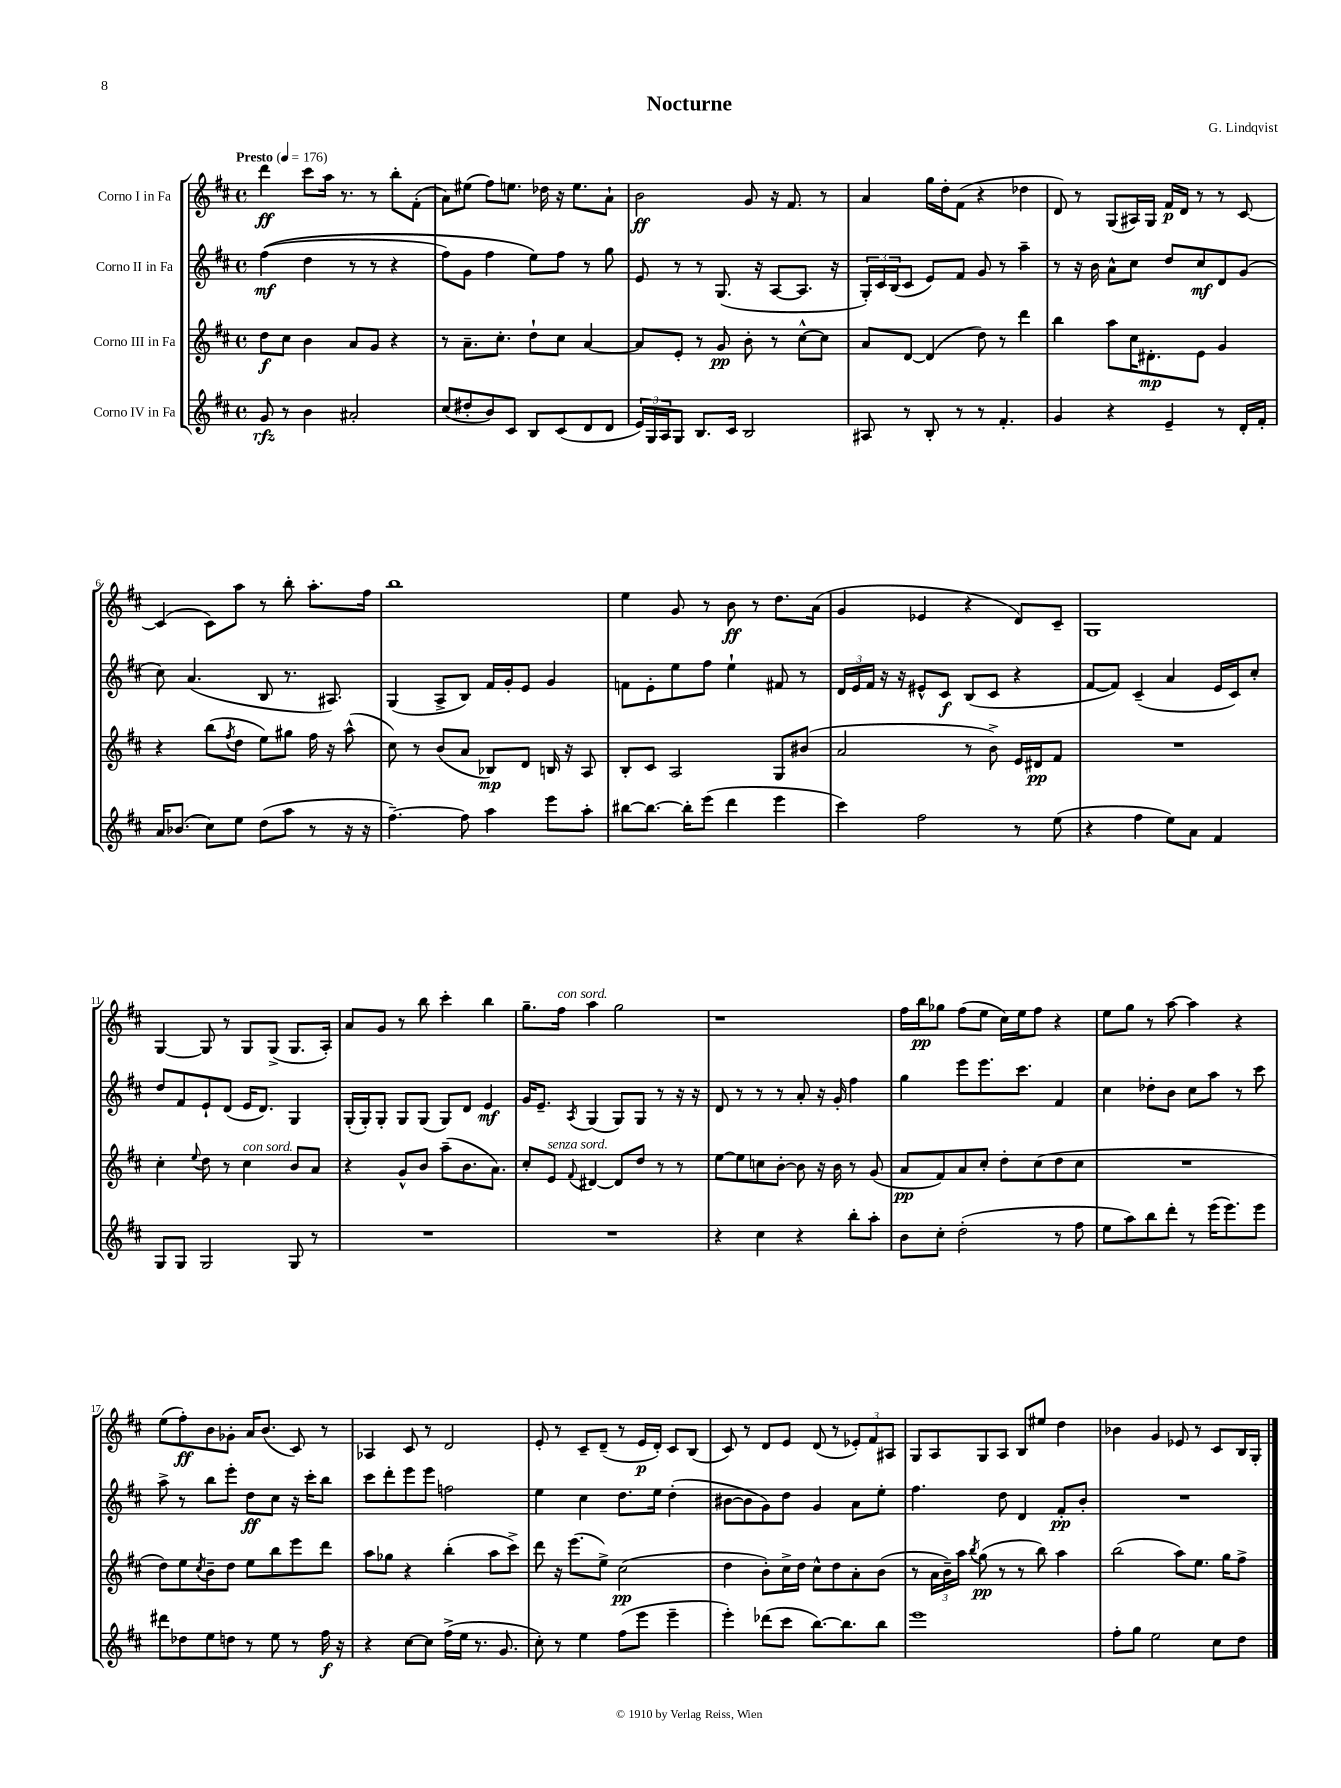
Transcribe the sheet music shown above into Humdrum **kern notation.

**kern	**dynam	**kern	**dynam	**kern	**dynam	**kern	**dynam
*part4	*part4	*part3	*part3	*part2	*part2	*part1	*part1
*staff4	*staff4	*staff3	*staff3	*staff2	*staff2	*staff1	*staff1
*I"Corno IV in Fa	*	*I"Corno III in Fa	*	*I"Corno II in Fa	*	*I"Corno I in Fa	*
*clefG2	*	*clefG2	*	*clefG2	*	*clefG2	*
*k[f#c#]	*	*k[f#c#]	*	*k[f#c#]	*	*k[f#c#]	*
*M4/4	*	*M4/4	*	*M4/4	*	*M4/4	*
*met(c)	*	*met(c)	*	*met(c)	*	*met(c)	*
*MM176	*	*MM176	*	*MM176	*	*MM176	*
=1	=1	=1	=1	=1	=1	=1	=1
!	!	!	!	!	!	!LO:TX:a:B:t=Presto	!
8g/	rfz	8dd\L	f	((4ff#\	mf	4ddd\	ff
8r	.	8cc#\J	.	.	.	.	.
4b\	.	4b\	.	4dd\	.	8ccc#\L	.
.	.	.	.	.	.	16aa\Jk	.
.	.	.	.	.	.	8.r	.
2a#X'/	.	8a/L	.	8r	.	.	.
.	.	8g/J	.	8r	.	8r	.
.	.	4r	.	4r	.	8bb'\L	.
.	.	.	.	.	.	(8f#'\J	.
=2	=2	=2	=2	=2	=2	=2	=2
(8cc#/L	.	8r	.	8ff#\L)	.	8a\L)	.
8dd#X'/	.	8.a~\L	.	8g\J	.	(8ee#X\J	.
8b/)	.	.	.	4ff#\	.	8ff#\L)	.
.	.	8.cc#'\J	.	.	.	.	.
8c#/J	.	.	.	.	.	8.een\J	.
8B/L	.	8dd`\L	.	8ee\L)	.	.	.
.	.	.	.	.	.	16dd-X\	.
(8c#/	.	8cc#\J	.	8ff#\J	.	16r	.
.	.	.	.	.	.	8.ee\L	.
8d/	.	[4a/	.	8r	.	.	.
8d/J	.	.	.	8gg\	.	8a`\J	.
=3	=3	=3	=3	=3	=3	=3	=3
24e/LL)	.	8a/L]	.	8e/	.	2b\	ff
24G/	.	.	.	.	.	.	.
24A/J	.	.	.	.	.	.	.
8G/J	.	8e'/J	.	8r	.	.	.
8.B/L	.	8r	.	8r	.	.	.
.	.	8g/	pp	(8.G/	.	.	.
16c#/Jk	.	.	.	.	.	.	.
2B/	.	8b'\	.	.	.	8g/	.
.	.	.	.	16r	.	.	.
.	.	8r	.	[8A/L	.	16r	.
.	.	.	.	.	.	8.f#/	.
.	.	[8cc#^^\L	.	8.A/J]	.	.	.
.	.	8cc#\J]	.	.	.	8r	.
.	.	.	.	16r	.	.	.
=4	=4	=4	=4	=4	=4	=4	=4
8A#X/	.	8a/L	.	24G'/LL)	.	4a/	.
.	.	.	.	24c#/	.	.	.
.	.	.	.	(24B/J	.	.	.
8r	.	[8d/J	.	8c#/J	.	.	.
8B'/	.	(4d/]	.	8e/L)	.	16gg\LL	.
.	.	.	.	.	.	16dd'\J	.
8r	.	.	.	8f#/J	.	(8f#\J	.
8r	.	8dd\)	.	8g/	.	4r	.
4.f#'/	.	8r	.	8r	.	.	.
.	.	4ddd\	.	4aa~\	.	4dd-X\	.
=5	=5	=5	=5	=5	=5	=5	=5
4g/	.	4bb\	.	8r	.	8d/)	.
.	.	.	.	16r	.	8r	.
.	.	.	.	16b\	.	.	.
4r	.	8aa\L	.	8a^^\L	.	(8G/L	.
.	.	16cc#\K	.	8cc#\J	.	16A#X/L)	.
.	.	8.d#X'\	mp	.	.	16G/JJ	.
4e~/	.	.	.	8dd/L	.	16f#/LL	p
.	.	.	.	.	.	16d/JJ	.
.	.	8e\J	.	8cc#/	mf	8r	.
8r	.	4g/	.	8d/	.	8r	.
16d'/LL	.	.	.	(8g/J	.	[8c#/	.
16f#'/JJ	.	.	.	.	.	.	.
!!LO:LB:g=z
=6	=6	=6	=6	=6	=6	=6	=6
16a/KL	.	4r	.	8cc#\)	.	(4c#/]	.
(8.b-X/J	.	.	.	.	.	.	.
.	.	.	.	(4.a/	.	.	.
8cc#\L)	.	(8bb\L	.	.	.	8c#\L)	.
.	.	8qff#/	.	.	.	.	.
8ee\J	.	8dd\J	.	.	.	8aa\J	.
(8dd\L	.	8ee\L)	.	8B/	.	8r	.
8aa\J	.	8gg#X\J	.	8.r	.	8bb'\	.
8r	.	16ff#\	.	.	.	8.aa'\L	.
.	.	16r	.	8.A#X/)	.	.	.
16r	.	(8aa^^\	.	.	.	.	.
16r	.	.	.	.	.	16ff#\Jk	.
=7	=7	=7	=7	=7	=7	=7	=7
[4.ff#~\)	.	8cc#\)	.	(4G/	.	1bb	.
.	.	8r	.	.	.	.	.
.	.	(8b/L	.	8A^/L	.	.	.
8ff#\]	.	8a/J	.	8B/J)	.	.	.
4aa\	.	8B-X/L)	mp	16f#/LL	.	.	.
.	.	.	.	16g'/J	.	.	.
.	.	8d/J	.	8e/J	.	.	.
8eee\L	.	16Bn/	.	4g/	.	.	.
.	.	16r	.	.	.	.	.
8aa'\J	.	8A/	.	.	.	.	.
=8	=8	=8	=8	=8	=8	=8	=8
[8bb#X\L	.	8B'/L	.	8fn\L	.	4ee\	.
8.bb#\J_	.	8c#/J	.	8e'\	.	.	.
.	.	2A/	.	8ee\	.	8g/	.
16bb#'\KL]	.	.	.	.	.	.	.
(8eee\J	.	.	.	8ff#\J	.	8r	.
4ddd\	.	.	.	4ee`\	.	8b\	ff
.	.	.	.	.	.	8r	.
4eee\	.	8G/L	.	8f#X/	.	8.dd\L	.
.	.	(8b#X/J	.	8r	.	.	.
.	.	.	.	.	.	(16a\Jk	.
=9	=9	=9	=9	=9	=9	=9	=9
4ccc#\)	.	2a/	.	24d/LL	.	4g/	.
.	.	.	.	24e/	.	.	.
.	.	.	.	24f#/JJ	.	.	.
.	.	.	.	16r	.	.	.
.	.	.	.	16r	.	.	.
2ff#\	.	.	.	8e#X^^/L	.	4e-X/	.
.	.	.	.	8c#/J	f	.	.
.	.	8r	.	(8B/L	.	4r	.
.	.	8b^\)	.	8c#/J	.	.	.
8r	.	16e/LL	.	4r	.	8d/L)	.
.	.	16d#X/J	pp	.	.	.	.
(8ee\	.	8f#/J	.	.	.	8c#~/J	.
=10	=10	=10	=10	=10	=10	=10	=10
4r	.	1r	.	[8f#/L	.	1G	.
.	.	.	.	8f#/J])	.	.	.
4ff#\	.	.	.	(4c#~/	.	.	.
8ee\L)	.	.	.	4a/	.	.	.
8a\J	.	.	.	.	.	.	.
4f#/	.	.	.	16e/LL	.	.	.
.	.	.	.	16c#/J)	.	.	.
.	.	.	.	8cc#'/J	.	.	.
!!LO:LB:g=z
=11	=11	=11	=11	=11	=11	=11	=11
8G/L	.	4cc#'\	.	8dd/L	.	[4G/	.
8G/J	.	.	.	8f#/	.	.	.
.	.	8qqee/	.	.	.	.	.
2G/	.	8dd\	.	8e`/	.	8G/]	.
.	.	8r	.	(8d/J	.	8r	.
!	!	!LO:TX:a:i:t=con sord.	!	!	!	!	!
.	.	4cc#\	.	16e/KL	.	8G/L	.
.	.	.	.	8.d/J)	.	.	.
.	.	.	.	.	.	(8G^/J	.
8G/	.	8b/L	.	4G/	.	8.G/L	.
8r	.	8a/J	.	.	.	.	.
.	.	.	.	.	.	16A'/Jk)	.
=12	=12	=12	=12	=12	=12	=12	=12
1r	.	4r	.	(16G'/LL	.	8a/L	.
.	.	.	.	16G'/J)	.	.	.
.	.	.	.	8G'/J	.	8g/J	.
.	.	8g^^/L	.	8G/L	.	8r	.
.	.	8b/J	.	(8G/J	.	8bb\	.
.	.	(8aa~\L	.	8G/L)	.	4ccc#'\	.
.	.	8.b\	.	8d/J	.	.	.
.	.	.	.	4e/	mf	4bb\	.
.	.	8.a\J)	.	.	.	.	.
=13	=13	=13	=13	=13	=13	=13	=13
1r	.	8cc#'/L	.	16g/KL	.	8.gg~\L	.
.	.	.	.	8.e~/J	.	.	.
!	!	!LO:TX:a:i:t=senza sord.	!	!	!	!	!
.	.	8e/J	.	.	.	.	.
!	!	!	!	!	!	!LO:TX:a:i:t=con sord.	!
.	.	.	.	.	.	16ff#\Jk	.
.	.	8qqf#/	.	8qA/	.	.	.
.	.	[4d#X/	.	(4G/	.	4aa\	.
.	.	8d#/L]	.	8G/L)	.	2gg\	.
.	.	8dd/J	.	8G/J	.	.	.
.	.	8r	.	8r	.	.	.
.	.	8r	.	16r	.	.	.
.	.	.	.	16r	.	.	.
=14	=14	=14	=14	=14	=14	=14	=14
4r	.	[8ee\L	.	8d/	.	1r	.
.	.	8ee\]	.	8r	.	.	.
4cc#\	.	8ccn\	.	8r	.	.	.
.	.	[8b'\J	.	8r	.	.	.
4r	.	8b\]	.	8a'/	.	.	.
.	.	16r	.	16r	.	.	.
.	.	16b\	.	16g'/	.	.	.
8bb'\L	.	8r	.	4ff#\	.	.	.
8aa'\J	.	(8g/	.	.	.	.	.
=15	=15	=15	=15	=15	=15	=15	=15
8b\L	.	8a/L	pp	4gg\	.	16ff#\LL	.
.	.	.	.	.	.	16bb\J	pp
8cc#'\J	.	8f#/)	.	.	.	8gg-X\J	.
(2dd'\	.	8a/	.	8eee\L	.	(8ff#\L	.
.	.	8cc#'/J	.	8.eee\	.	8ee\J	.
.	.	8dd'\L	.	.	.	16cc#\LL)	.
.	.	.	.	8.ccc#\J	.	16ee\J	.
.	.	(8cc#\	.	.	.	8ff#\J	.
8r	.	8dd\	.	4f#/	.	4r	.
8ff#\	.	8cc#\J	.	.	.	.	.
=16	=16	=16	=16	=16	=16	=16	=16
8ee\L	.	1r	.	4cc#\	.	8ee\L	.
8aa\)	.	.	.	.	.	8gg\J	.
8bb\	.	.	.	8dd-X'\L	.	8r	.
8ddd'\J	.	.	.	8b\J	.	[8aa\	.
8r	.	.	.	8cc#\L	.	4aa\]	.
(16eee\KL	.	.	.	8aa\J	.	.	.
8.eee\)	.	.	.	.	.	.	.
.	.	.	.	8r	.	4r	.
8eee\J	.	.	.	8ccc#\	.	.	.
!!LO:LB:g=z
=17	=17	=17	=17	=17	=17	=17	=17
8ddd#X\L	.	8dd\L)	.	8aa^\	.	(8ee\L	.
8dd-X\	.	8ee\	.	8r	.	8ff#'\)	ff
.	.	8qcc#/	.	.	.	.	.
8ee\	.	8b~\	.	8bb\L	.	8b\	.
8ddn\J	.	8dd\J	.	8eee'\J	.	8g-X'\J	.
8r	.	8ee\L	.	8dd\L	ff	16a/KL	.
.	.	.	.	.	.	(8.b/J	.
8ee\	.	8bb\	.	8cc#\J	.	.	.
8r	.	8eee\	.	16r	.	8c#/)	.
.	.	.	.	16ccc#'\KL	.	.	.
16ff#\	f	8ddd\J	.	8bb\J	.	8r	.
16r	.	.	.	.	.	.	.
=18	=18	=18	=18	=18	=18	=18	=18
4r	.	8aa\L	.	8ccc#\L	.	4A-X/	.
.	.	8gg-X\J	.	8ddd'\	.	.	.
[8cc#\L	.	4r	.	8eee\	.	8c#/	.
8cc#\J]	.	.	.	8eee\J	.	8r	.
(16ff#^\LL	.	(4bb'\	.	2ffn\	.	2d/	.
16ee\JJ	.	.	.	.	.	.	.
8.r	.	.	.	.	.	.	.
.	.	8aa\L	.	.	.	.	.
8.g/	.	.	.	.	.	.	.
.	.	8ccc#^\J)	.	.	.	.	.
=19	=19	=19	=19	=19	=19	=19	=19
8cc#'\)	.	8ddd\	.	4ee\	.	8e'/	.
8r	.	16r	.	.	.	8r	.
.	.	(8.eee\L	.	.	.	.	.
4ee\	.	.	.	4cc#\	.	8c#~/L	.
.	.	8ee^\J)	.	.	.	(8d~/J	.
(8ff#\L	.	(2cc#\	pp	8.dd\L	.	8r	.
8eee\J	.	.	.	.	.	16e/LL	p
.	.	.	.	16ee\Jk	.	16d'/JJ)	.
4eee~\	.	.	.	(4dd'\	.	8c#/L	.
.	.	.	.	.	.	(8B/J	.
=20	=20	=20	=20	=20	=20	=20	=20
4eee'\)	.	4dd\	.	[8b#X\L	.	8c#/)	.
.	.	.	.	8b#\]	.	8r	.
(8ddd-X\L	.	8b'\L)	.	8g\)	.	8d/L	.
8ccc#\J	.	16cc#^\L	.	8dd\J	.	8e/J	.
.	.	16dd\JJ	.	.	.	.	.
[8.bb\L)	.	8cc#^^\L	.	4g/	.	(8d/	.
.	.	8dd\	.	.	.	8r	.
8.bb\]	.	.	.	.	.	.	.
.	.	8a'\	.	8a\L	.	12e-X'/L)	.
.	.	.	.	.	.	12f#/	.
8bb\J	.	(8b\J	.	8ee'\J	.	.	.
.	.	.	.	.	.	12A#X/J	.
=21	=21	=21	=21	=21	=21	=21	=21
1eee	.	8r	.	4.ff#\	.	8G/L	.
.	.	24a\LL	.	.	.	8A/	.
.	.	24b~\)	.	.	.	.	.
.	.	24aa\JJ	.	.	.	.	.
.	.	8qbb/	.	.	.	.	.
.	.	(8gg\	pp	.	.	8G/	.
.	.	8r	.	8dd\	.	8A/J	.
.	.	8r	.	4d/	.	8B/L	.
.	.	8bb\)	.	.	.	8ee#X/J	.
.	.	4aa\	.	8f#'/L	pp	4dd\	.
.	.	.	.	8b'/J	.	.	.
=22	=22	=22	=22	=22	=22	=22	=22
8ff#'\L	.	(2bb\	.	1r	.	4b-X\	.
8gg\J	.	.	.	.	.	.	.
2ee\	.	.	.	.	.	4g/	.
.	.	8aa\L)	.	.	.	8e-X/	.
.	.	8.ee\J	.	.	.	8r	.
8cc#\L	.	.	.	.	.	8c#/L	.
.	.	16gg\KL	.	.	.	.	.
8dd\J	.	8ff#^\J	.	.	.	16B/L	.
.	.	.	.	.	.	16G'/JJ	.
==	==	==	==	==	==	==	==
*-	*-	*-	*-	*-	*-	*-	*-
